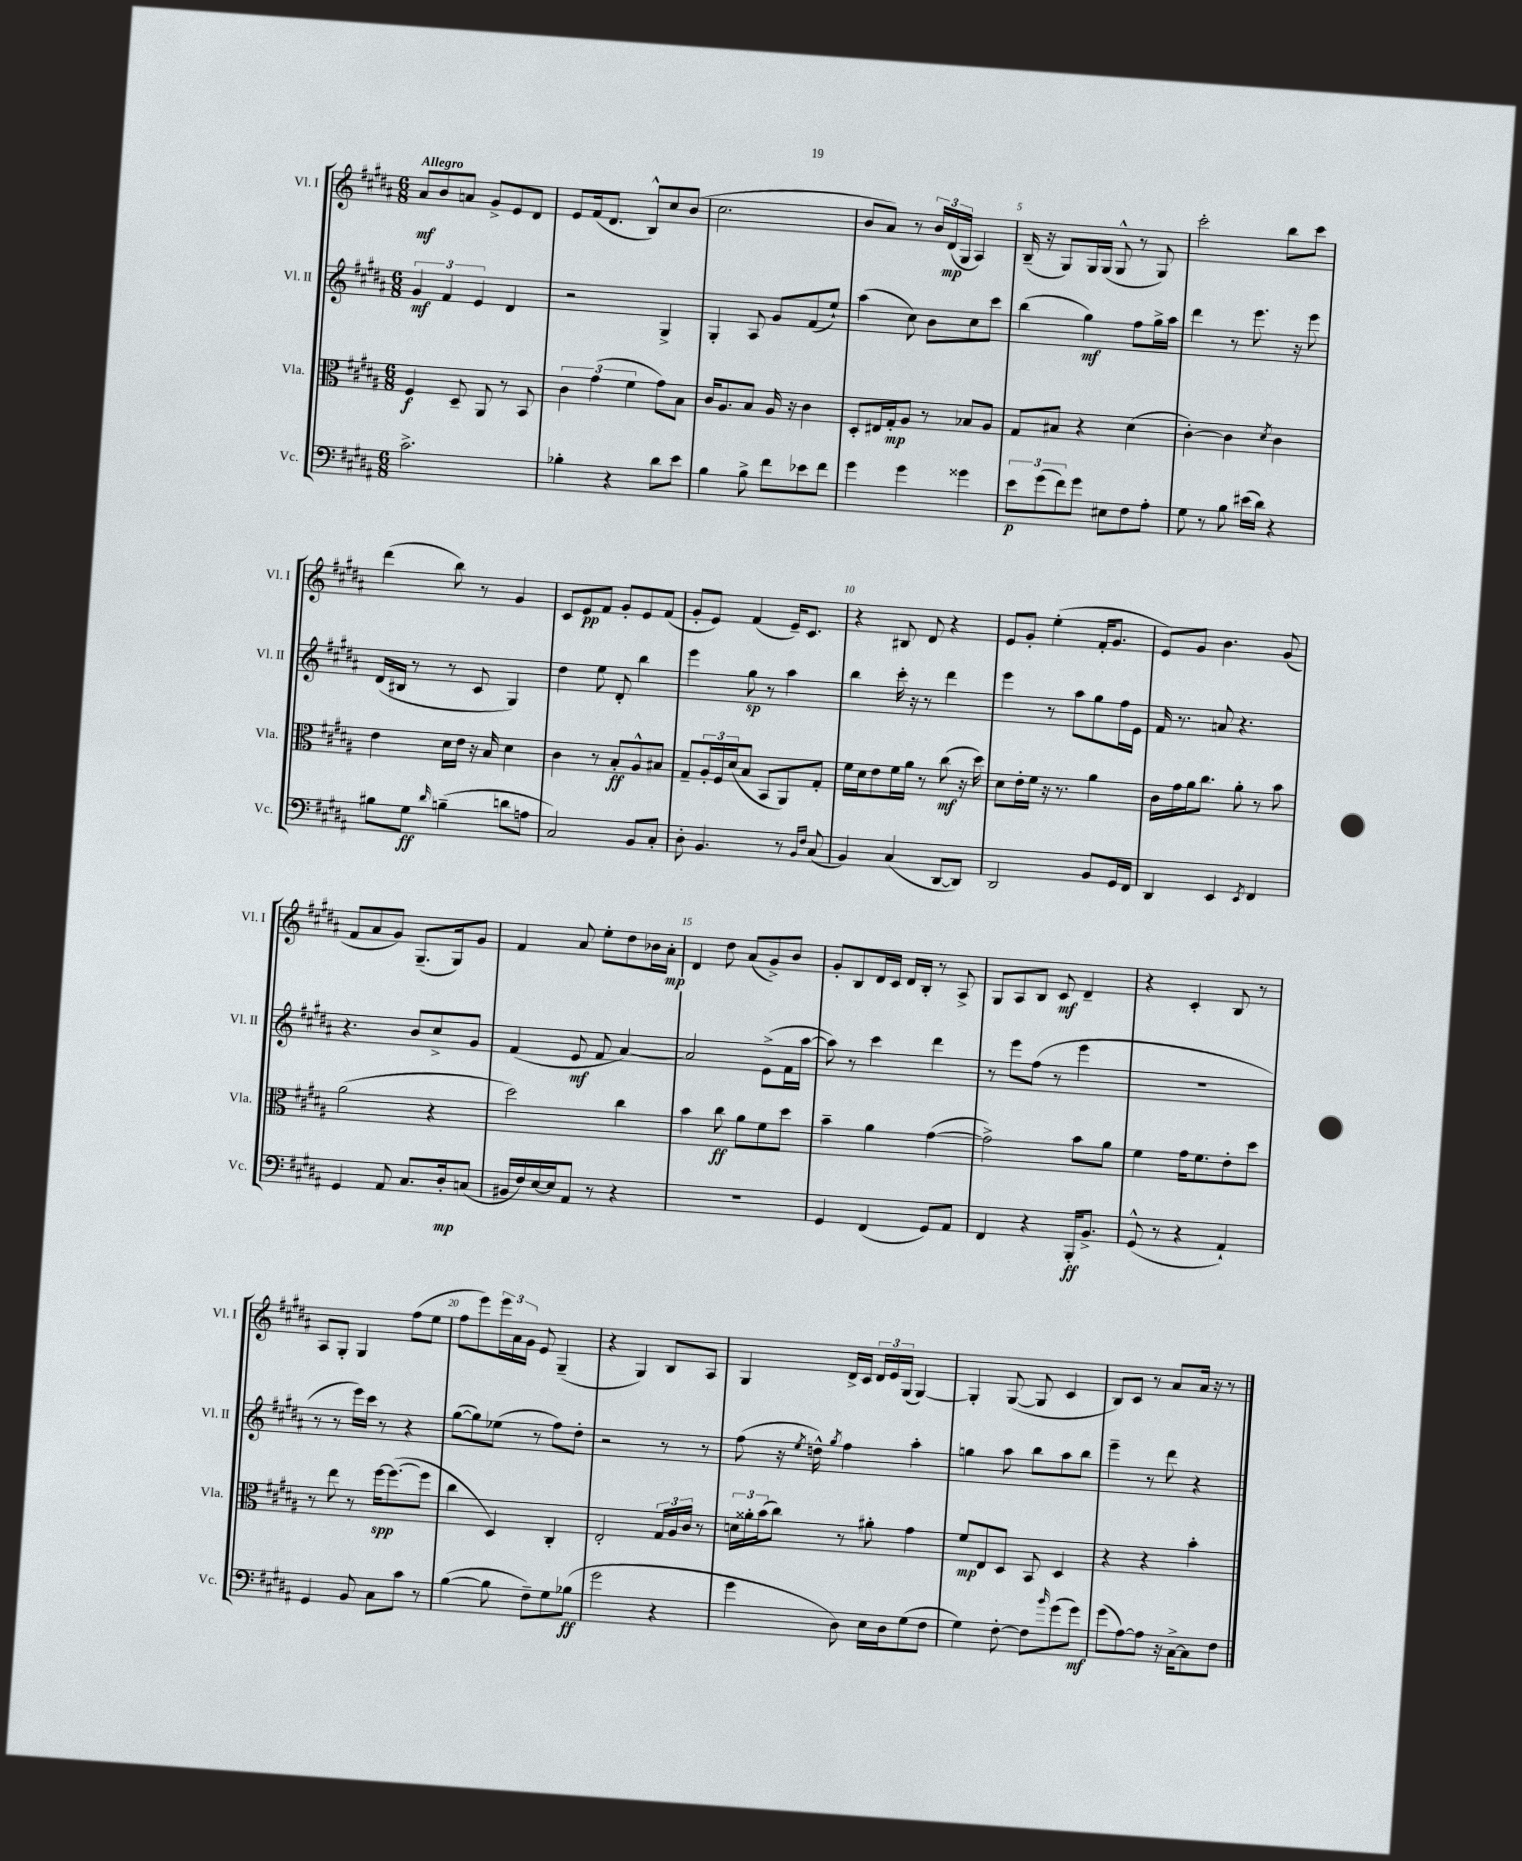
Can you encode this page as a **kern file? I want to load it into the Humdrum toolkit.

**kern	**dynam	**kern	**dynam	**kern	**dynam	**kern	**dynam
*part4	*part4	*part3	*part3	*part2	*part2	*part1	*part1
*staff4	*staff4	*staff3	*staff3	*staff2	*staff2	*staff1	*staff1
*I"Vc.	*	*I"Vla.	*	*I"Vl. II	*	*I"Vl. I	*
*I'Vc.	*	*I'Vla.	*	*I'Vl. II	*	*I'Vl. I	*
*clefF4	*	*clefC3	*	*clefG2	*	*clefG2	*
*k[f#c#g#d#a#]	*	*k[f#c#g#d#a#]	*	*k[f#c#g#d#a#]	*	*k[f#c#g#d#a#]	*
*M6/8	*	*M6/8	*	*M6/8	*	*M6/8	*
=1	=1	=1	=1	=1	=1	=1	=1
!	!	!	!	!	!	!LO:TX:a:B:t=Allegro	!
2.c#^\	.	4F#/	f	6g#/	mf	8a#/L	mf
.	.	.	.	.	.	8b/	.
.	.	.	.	6f#/	.	.	.
.	.	8D#~/	.	.	.	8an/J	.
.	.	.	.	6e/	.	.	.
.	.	8AA#/	.	.	.	8g#^/L	.
.	.	8r	.	4d#/	.	8e/	.
.	.	8BB/	.	.	.	8d#/J	.
=2	=2	=2	=2	=2	=2	=2	=2
4B-X'\	.	6c#\	.	2r	.	8e/L	.
.	.	.	.	.	.	(16f#/k	.
.	.	(6g#\	.	.	.	.	.
.	.	.	.	.	.	8.d#/J	.
4r	.	.	.	.	.	.	.
.	.	6f#\	.	.	.	.	.
.	.	.	.	.	.	8B^^/L)	.
8d#\L	.	8g#\L)	.	4G#^/	.	8cc#/	.
8e\J	.	8B\J	.	.	.	(8b/J	.
=3	=3	=3	=3	=3	=3	=3	=3
4B\	.	16c#/KL	.	4G#'/	.	2.cc#\	.
.	.	8.A#/	.	.	.	.	.
8B^\	.	8B/J	.	8A#/	.	.	.
8f#\L	.	16A#/	.	8g#/L	.	.	.
.	.	16r	.	.	.	.	.
8e-X\	.	4c#\	.	(8f#/	.	.	.
8f#\J	.	.	.	8ee`/J)	.	.	.
=4	=4	=4	=4	=4	=4	=4	=4
4g#\	.	8D#'/L	.	(4aa#\	.	8b/L	.
.	.	16E#X/L	.	.	.	8a#/J)	.
.	.	16G#'/J	mp	.	.	.	.
4g#\	.	8A#/J	.	8cc#\)	.	8r	.
.	.	8r	.	8b\L	.	24b/LL	.
.	.	.	.	.	.	(24d#/	mp
.	.	.	.	.	.	24G#/JJ	.
4g##X\	.	8B-X/L	.	8cc#\	.	4A#/)	.
.	.	8A#/J	.	8ccc#\J	.	.	.
=5	=5	=5	=5	=5	=5	=5	=5
12e\L	p	8G#/L	.	(4bb\	.	(16B~/	.
.	.	.	.	.	.	16r	.
(12g#\	.	.	.	.	.	.	.
.	.	8B#X/J	.	.	.	8G#/L)	.
12f#\)	.	.	.	.	.	.	.
8g#\J	.	4r	.	4gg#\)	mf	16G#/L	.
.	.	.	.	.	.	(16G#/JJ	.
8E#X\L	.	.	.	.	.	8G#^^/	.
8F#\	.	(4d#\	.	8ff#\L	.	8r	.
8A#'\J	.	.	.	16gg#^\L	.	8G#/)	.
.	.	.	.	16aa#\JJ	.	.	.
=6	=6	=6	=6	=6	=6	=6	=6
8G#\	.	[4c#'\)	.	4ddd#\	.	2ccc#'\	.
8r	.	.	.	.	.	.	.
8B\	.	4c#\]	.	8r	.	.	.
(16e#X\LL	.	.	.	8.eee\	.	.	.
16d#\JJ)	.	.	.	.	.	.	.
.	.	8qd#/	.	.	.	.	.
4r	.	4c#\	.	.	.	8bb\L	.
.	.	.	.	16r	.	.	.
.	.	.	.	8eee\	.	8ccc#\J	.
!!LO:LB:g=z
=7	=7	=7	=7	=7	=7	=7	=7
8B#X\L	.	4e\	.	(16d#/LL	.	(4ddd#\	.
.	.	.	.	16B#X/JJ	.	.	.
8G#\J	ff	.	.	8r	.	.	.
16qqd#/	.	.	.	.	.	.	.
(4Bn~\	.	16d#\LL	.	8r	.	8bb\)	.
.	.	16e\JJ	.	.	.	.	.
.	.	16r	.	8c#/	.	8r	.
.	.	16B/	.	.	.	.	.
8dn\L	.	4d#\	.	4G#/)	.	4g#/	.
8An\J	.	.	.	.	.	.	.
=8	=8	=8	=8	=8	=8	=8	=8
2C#/)	.	4c#\	.	4dd#\	.	8c#/L	.
.	.	.	.	.	.	8e/	pp
.	.	8r	.	8ee\	.	8f#/J	.
.	.	8B'/L	ff	8d#'/	.	8g#'/L	.
8BB/L	.	8A#^^/	.	4bb\	.	8e/	.
8C#'/J	.	8B#X/J	.	.	.	(8f#/J	.
=9	=9	=9	=9	=9	=9	=9	=9
8D#'\	.	8G#~/L	.	4eee\	.	8g#'/L	.
4.BB/	.	24A#'/L	.	.	.	8e/J)	.
.	.	24F#/	.	.	.	.	.
.	.	(24d#/J	.	.	.	.	.
.	.	8B/J	.	8gg#\	sp	(4f#/	.
.	.	8BB/L	.	8r	.	.	.
8r	.	8AA#/)	.	4aa#\	.	16e~/KL)	.
.	.	.	.	.	.	8.c#/J	.
16qqBB/LL	.	.	.	.	.	.	.
16qqF#/JJ	.	.	.	.	.	.	.
(8C#/	.	8G#'/J	.	.	.	.	.
=10	=10	=10	=10	=10	=10	=10	=10
4BB/)	.	16f#\LL	.	4bb\	.	4r	.
.	.	16d#\J	.	.	.	.	.
.	.	8e\	.	.	.	.	.
(4C#/	.	16f#\L	.	16ccc#'\	.	8B#X/	.
.	.	16a#\JJ	.	16r	.	.	.
.	.	8r	.	8r	.	8d#/	.
[8DD#/L	.	(8cc#\	mf	4ddd#\	.	4r	.
8DD#/J])	.	16r	.	.	.	.	.
.	.	16dd#\)	.	.	.	.	.
=11	=11	=11	=11	=11	=11	=11	=11
2DD#/	.	8d#\L	.	4eee\	.	8e/L	.
.	.	16e'\L	.	.	.	8g#'/J	.
.	.	16f#\JJ	.	.	.	.	.
.	.	16r	.	8r	.	(4ee'\	.
.	.	8.r	.	.	.	.	.
.	.	.	.	8aa#\L	.	.	.
8BB/L	.	4a#\	.	8gg#\	.	16f#'/KL	.
.	.	.	.	.	.	8.g#/J	.
16GG#/L	.	.	.	16ff#\L	.	.	.
16FF#/JJ	.	.	.	16e\JJ	.	.	.
=12	=12	=12	=12	=12	=12	=12	=12
4DD#/	.	16c#\LL	.	16f#/	.	8e/L)	.
.	.	16g#\	.	8.r	.	.	.
.	.	16a#\J	.	.	.	8g#/J	.
.	.	8.cc#\J	.	.	.	.	.
4EE/	.	.	.	8an/	.	4.b\	.
.	.	8a#'\	.	4.r	.	.	.
8qEE/	.	.	.	.	.	.	.
4FF#/	.	8r	.	.	.	.	.
.	.	8b\	.	.	.	(8g#/	.
!!LO:LB:g=z
=13	=13	=13	=13	=13	=13	=13	=13
4GG#/	.	(2a#\	.	4.r	.	8f#/L	.
.	.	.	.	.	.	8a#/	.
8AA#/	.	.	.	.	.	8g#/J)	.
8.C#/L	.	.	.	8b/L	.	(8.G#~/L	.
.	.	4r	.	8cc#^/	.	.	.
16D#'/k	mp	.	.	.	.	16G#/k)	.
(8Cn/J	.	.	.	8g#/J	.	8g#/J	.
=14	=14	=14	=14	=14	=14	=14	=14
16BB#X/LL	.	2dd#\)	.	(4f#/	.	4f#/	.
16F#/)	.	.	.	.	.	.	.
[16E/	.	.	.	.	.	.	.
16E/J]	.	.	.	.	.	.	.
8AA#/J	.	.	.	8e/	mf	8a#/	.
8r	.	.	.	8f#/	.	8ee'\L	.
4r	.	4cc#\	.	[4a#/)	.	8dd#\	.
.	.	.	.	.	.	16b-X\L	.
.	.	.	.	.	.	16a#'\JJ	mp
=15	=15	=15	=15	=15	=15	=15	=15
2.r	.	4b\	.	2a#/]	.	4d#/	.
.	.	8cc#\	ff	.	.	8dd#\	.
.	.	8a#\L	.	.	.	(8a#/L	.
.	.	8f#\	.	(8e^\L	.	8g#^/)	.
.	.	8dd#\J	.	16f#\L	.	8b/J	.
.	.	.	.	[16aa#\JJ	.	.	.
=16	=16	=16	=16	=16	=16	=16	=16
4GG#/	.	4b~\	.	8aa#\])	.	8g#'/L	.
.	.	.	.	8r	.	8B/	.
(4FF#/	.	4a#\	.	4ccc#\	.	16d#/L	.
.	.	.	.	.	.	16c#/JJ	.
.	.	.	.	.	.	16d#/LL	.
.	.	.	.	.	.	16B'/JJ	.
8GG#/L)	.	([4g#\	.	4ddd#\	.	8r	.
8AA#/J	.	.	.	.	.	8A#^/	.
=17	=17	=17	=17	=17	=17	=17	=17
4FF#/	.	2g#^\])	.	8r	.	8G#/L	.
.	.	.	.	8eee\L	.	8A#/	.
4r	.	.	.	(8ff#\J	.	8B/J	.
.	.	.	.	8r	.	8c#/	mf
16BBB'/KL	ff	8b\L	.	4eee\	.	4d#~/	.
8.BB^/J	.	.	.	.	.	.	.
.	.	8a#\J	.	.	.	.	.
=18	=18	=18	=18	=18	=18	=18	=18
(8GG#^^/	.	4f#\	.	2.r	.	4r	.
8r	.	.	.	.	.	.	.
4r	.	16g#\KL	.	.	.	4c#'/	.
.	.	8.f#\	.	.	.	.	.
4AA#`/)	.	8e'\	.	.	.	8B/	.
.	.	8dd#\J	.	.	.	8r	.
!!LO:LB:g=z
=19	=19	=19	=19	=19	=19	=19	=19
4GG#/	.	8r	.	8r	.	8A#/L	.
.	.	8ee\	.	8r	.	8G#'/J	.
8BB/	.	8r	.	16eee\LL)	.	4G#/	.
.	.	.	.	16ccc#\JJ	.	.	.
8C#\L	.	[16ff#\KL	spp	8r	.	.	.
.	.	(8.ff#\_	.	.	.	.	.
8c#\J	.	.	.	4r	.	(8ff#\L	.
8r	.	8ff#\J]	.	.	.	8ee\J	.
=20	=20	=20	=20	=20	=20	=20	=20
([4B\	.	4cc#\	.	([8gg#\L	.	8ff#\L	.
.	.	.	.	8gg#\])	.	8eee\)	.
8B\]	.	4D#/)	.	(8ee-X\J	.	24eee\L	.
.	.	.	.	.	.	24a#\	.
.	.	.	.	.	.	24g#\JJ	.
8F#~\L)	.	.	.	8r	.	8e/	.
8G#\	.	4C#'/	.	8ff#\L)	.	(4G#~/	.
(8B-X\J	ff	.	.	8dd#'\J	.	.	.
=21	=21	=21	=21	=21	=21	=21	=21
2g#\	.	2E'/	.	2r	.	4r	.
.	.	.	.	.	.	4G#/)	.
4r	.	24G#/LL	.	8r	.	8B/L	.
.	.	24A#/	.	.	.	.	.
.	.	24c#/JJ	.	.	.	.	.
.	.	8r	.	8r	.	8A#/J	.
=22	=22	=22	=22	=22	=22	=22	=22
4g#\	.	24dn\LL	.	(8ff#\	.	4G#/	.
.	.	24a##X'\	.	.	.	.	.
.	.	(24b\J	.	.	.	.	.
.	.	8cc#\J)	.	16r	.	.	.
.	.	.	.	8qee/	.	.	.
.	.	.	.	16ddn^^\)	.	.	.
.	.	.	.	8qgg#/	.	.	.
8D#\)	.	8r	.	4ff#\	.	16d#^/LL	.
.	.	.	.	.	.	16c#/JJ	.
16E\LL	.	8a#X'\	.	.	.	24d#/LL	.
.	.	.	.	.	.	24e/	.
16D#\J	.	.	.	.	.	.	.
.	.	.	.	.	.	(24G#/JJ	.
(8G#\	.	4g#\	.	4aa#'\	.	[4G#/)	.
8F#\J	.	.	.	.	.	.	.
=23	=23	=23	=23	=23	=23	=23	=23
4G#\)	.	8f#/L	mp	4ggn\	.	4G#'/]	.
.	.	8E/	.	.	.	.	.
[8F#'\	.	8D#/J	.	8aa#\	.	([8G#/	.
8F#\L]	.	8BB/	.	8bb\L	.	8G#/]	.
16qqb/	.	.	.	.	.	.	.
(8g#\	.	4D#/	.	8aa#\	.	4c#/	.
8g#\J)	mf	.	.	8bb\J	.	.	.
=24	=24	=24	=24	=24	=24	=24	=24
(8g#\L	.	4r	.	4eee~\	.	8B/L)	.
[8A#\)	.	.	.	.	.	8c#/J	.
8A#\J]	.	4r	.	8r	.	8r	.
16r	.	.	.	8ddd#\	.	8a#/L	.
[16C#^\KL	.	.	.	.	.	.	.
8C#\]	.	4b'\	.	4r	.	16a#/Jk	.
.	.	.	.	.	.	16r	.
8F#\J	.	.	.	.	.	8r	.
==	==	==	==	==	==	==	==
*-	*-	*-	*-	*-	*-	*-	*-
